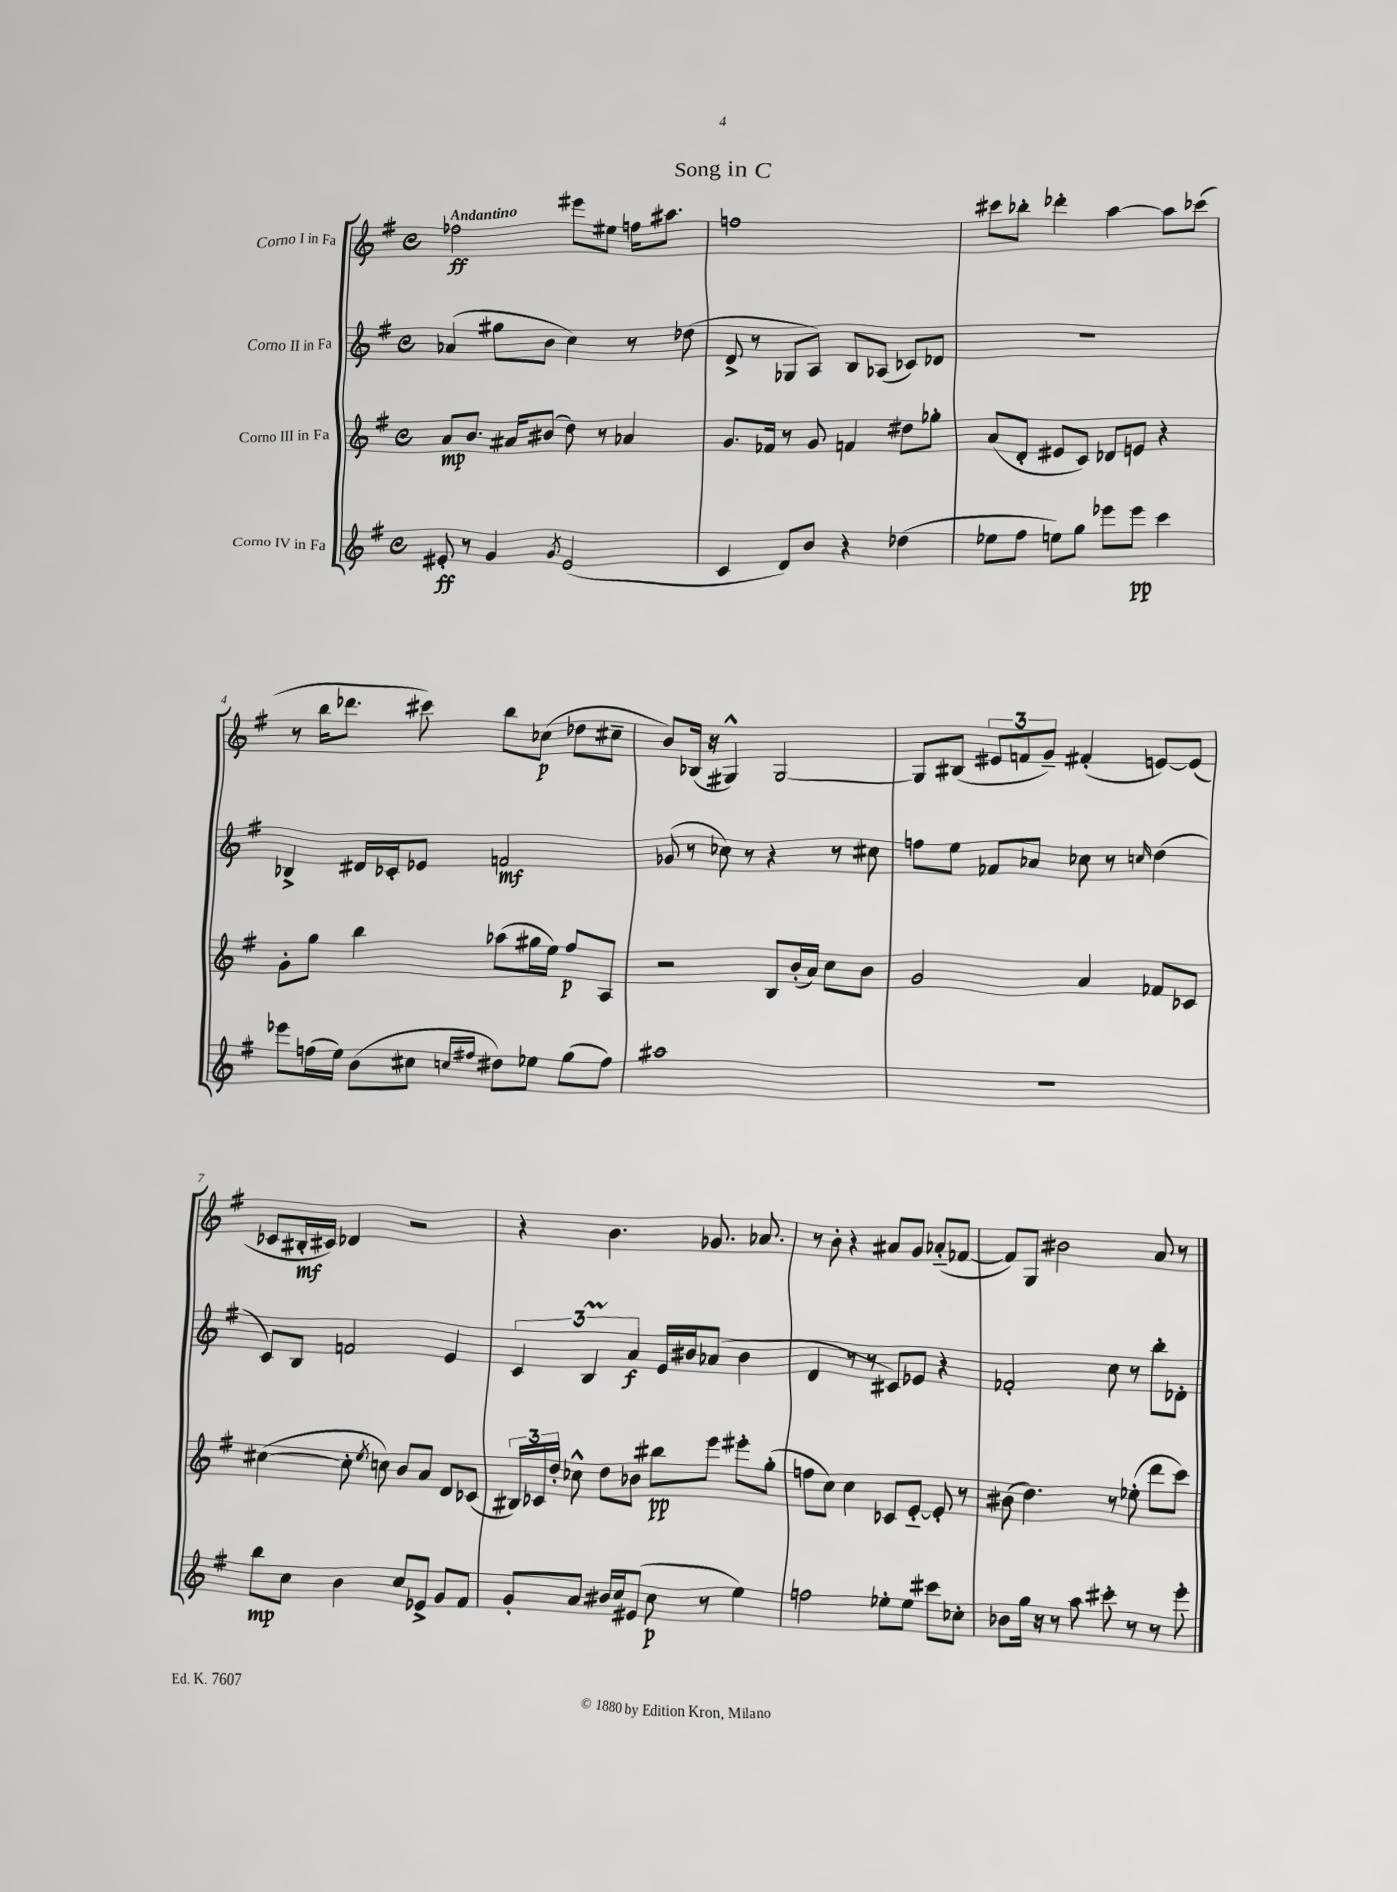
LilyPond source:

\header { title = "Song in C" }
<<
\new StaffGroup <<
\new Staff = "s0" \with { instrumentName = "Corno I in Fa" } {
    \clef treble \key g \major \defaultTimeSignature \time 4/4 \tempo "Andantino"
    \autoBeamOff fes''2\ff eis'''8[ eis''8] f''16[ ais''8.] |
    f''1 |
    cis'''8[ bes''8]-. des'''4-. a''4~ a''8[ ces'''8]( |
    r8 b''16[ des'''8.] cis'''8) b''8[ ces''8]\p( des''8[ cis''8]-- |
    b'8[) bes16]( r16 gis4-^) gis2~ |
    gis8[ bis8]( \tuplet 3/2 { eis'8[ f'8 g'8]--) } fis'4-.( e'8[~) e'8]( |
    ces'8[ bis16-.\mf cis'16]) des'4 r2 |
    r4 b'4. ges'8. aes'8. |
    r8 b'8-. r4 ais'8[ g'8] aes'8[-_( fes'8]~ |
    fes'8[) g8] bis'2 a'8 r8 \bar "|." |
}
\new Staff = "s1" \with { instrumentName = "Corno II in Fa" } {
    \clef treble \key g \major \defaultTimeSignature \time 4/4
    \autoBeamOff aes'4( gis''8[ b'8] c''4) r8 des''8( |
    d'8-> r8 ges8[ a8]) b8[ aes8]( ces'8[) des'8] |
    r1 |
    bes4-> dis'16[ ces'16-. ees'8] f'2\mf |
    ges'8( r8 ces''8) r8 r4 r8 cis''8 |
    f''8[ e''8] fes'8[ aes'8] ces''8 r8 \grace { c''16 } d''4( |
    c'8[) b8] f'2 e'4 |
    \tuplet 3/2 { c'4 b4\prall a'4\f } e'16[ bis'16 aes'8]( bis'4 |
    d'4 r8 r8 cis'8[) ees'8] r4 |
    fes'2-. c''8 r8 b''8[-. des'8]-. \bar "|." |
}
\new Staff = "s2" \with { instrumentName = "Corno III in Fa" } {
    \clef treble \key g \major \defaultTimeSignature \time 4/4
    \autoBeamOff a'8[\mp b'8.] ais'16[ bis'8]( d''8) r8 aes'4 |
    g'8.[ fes'16] r8 g'8 f'4 dis''8[ ges''8]-. |
    a'8[( d'8]-. eis'8[ c'8]) des'8[ e'8] r4 |
    g'8[-. g''8] b''4 aes''8[( gis''16 e''16]) fis''8[\p a8] |
    r2 b8[ b'16-.( a'16]) c''8[ b'8] |
    g'2 a'4 fes'8[ ces'8] |
    cis''4~( cis''8-. \acciaccatura { e''8 } c''8) b'8[ a'8] d'8[ ces'8]( |
    \tuplet 3/2 { bis16[) ces'16 d''16]-. } ces''8-^ d''8[ bes'8] bis''8[\pp e'''8] eis'''8[-. g''8]-.( |
    f''8[ c''8]) c''4 ces'8[ e'8]~-_ e'8-. r8 |
    bis'8( d''4.) r8 ees''8-.( d'''8[ c'''8]) \bar "|." |
}
\new Staff = "s3" \with { instrumentName = "Corno IV in Fa" } {
    \clef treble \key g \major \defaultTimeSignature \time 4/4
    \autoBeamOff eis'8-.\ff r8 g'4 \acciaccatura { g'8 } eis'2( |
    c'4 d'8[) b'8] r4 des''4( |
    ees''8[ fis''8] e''8[) g''8] ees'''8[ ees'''8]\pp c'''4 |
    ees'''8[ f''16( e''16]) b'8[( cis''8] \grace { c''16[ fis''16] } dis''8[) ees''8] g''8[( fis''8]) |
    ais''1 |
    R1 |
    b''8[\mp c''8] b'4 c''8[ ees'8]-> g'8[ fis'8] |
    g'8[-. a'8] bis'16[ c''16 eis'8]( c''8\p r8 e''4) |
    f''2 ees''8[-. ees''8] cis'''8[ ces''8]-. |
    bes'8[ g''16] r16 r8 a''8 cis'''8-. r8 r8 e'''8-. \bar "|." |
}
>>
>>
